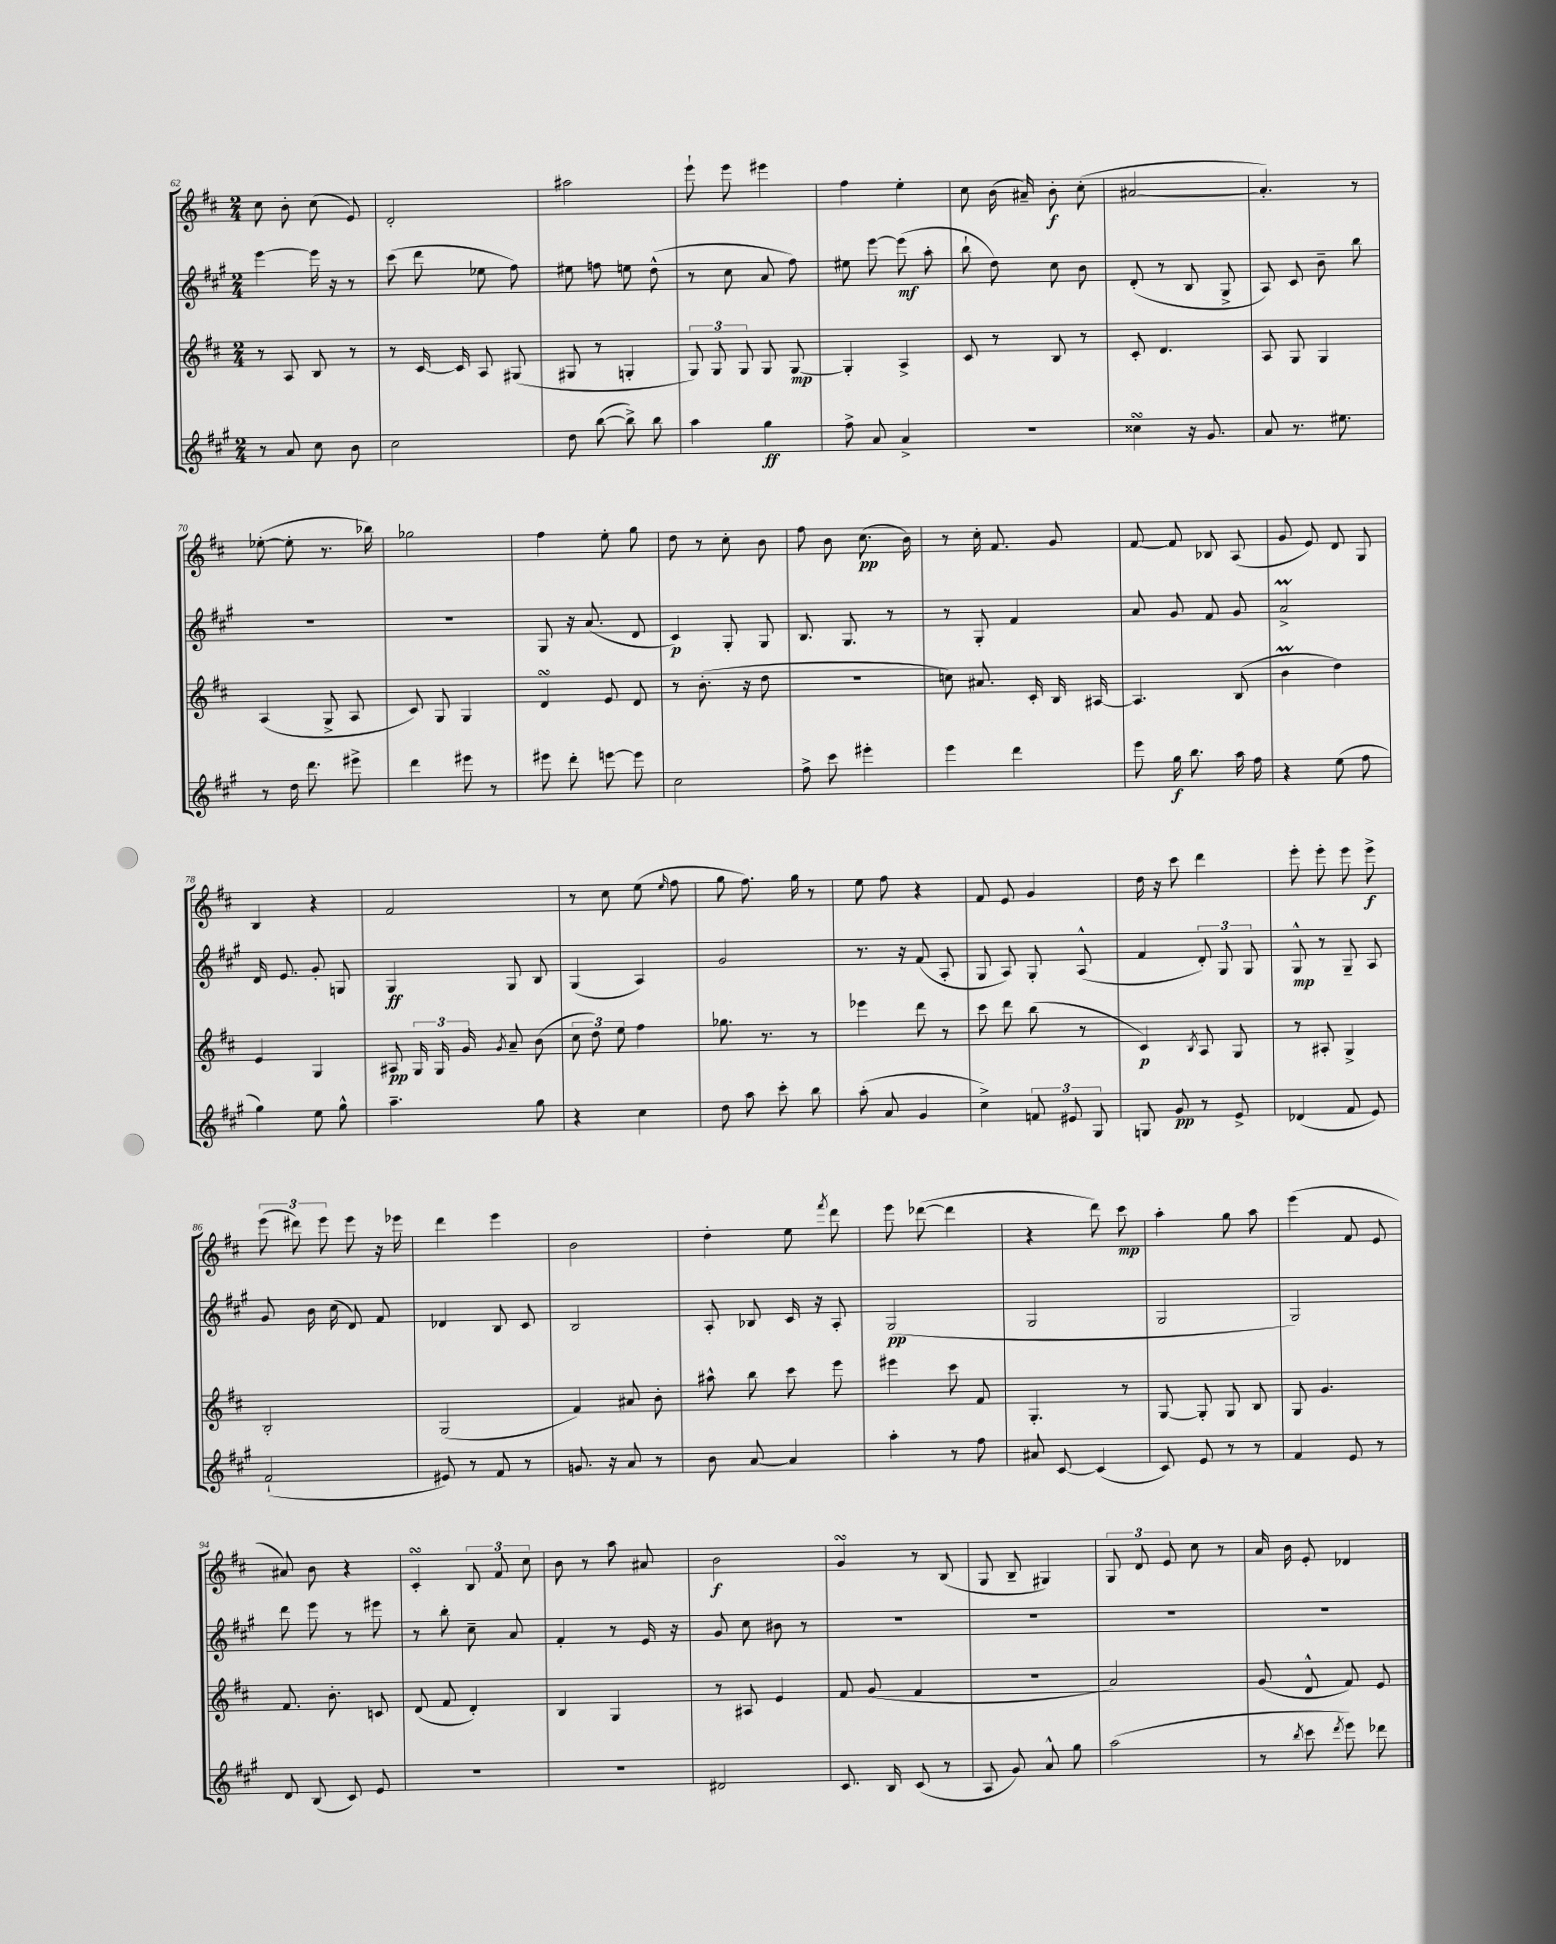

**kern	**kern	**kern	**kern
*staff4	*staff3	*staff2	*staff1
*clefG2	*clefG2	*clefG2	*clefG2
*k[f#c#g#]	*k[f#c#]	*k[f#c#g#]	*k[f#c#]
*M2/4	*M2/4	*M2/4	*M2/4
8r	8r	[4eee	8cc#
8a	8A	.	8b'
8cc#	8B	16eee]	(8cc#
.	.	16r	.
8b	8r	8r	8e)
=	=	=	=
2cc#	8r	(8ccc#	2d'
.	[16c#	8ddd	.
.	16c#]	.	.
.	8A	8ee-	.
.	(8G#	8ff#)	.
=	=	=	=
8dd	8G#	8ee#	2aa#
([8bb	8r	8ff	.
8bb^])	4G'	8ee	.
8bb	.	(8dd^^	.
=	=	=	=
4aa	12G)	8r	8eee`
.	12G	.	.
.	.	8cc#	8eee
.	12G	.	.
4gg#	8G	8a	4eee#
.	[8G	8ff#)	.
=	=	=	=
8ff#^	4G']	8ee#	4ff#
8a	.	[8eee	.
4a^	4A^	(8eee]	4ee'
.	.	8aa'	.
=	=	=	=
2r	8c#	8bb`	8cc#
.	8r	8dd)	(16b
.	.	.	16a#~)
.	8B	8cc#	8b'
.	8r	8b	(8cc#'
=	=	=	=
4cc##	8c#'	(8d'	[2a#
.	4.d	8r	.
16r	.	8B	.
8.g#	.	.	.
.	.	8G#^	.
=	=	=	=
8a	8A	8A)	4.a#'])
8.r	8G	8c#	.
.	4G	8b~	.
8.ee#	.	.	.
.	.	8bb	8r
=	=	=	=
8r	(4A	2r	([8ee-'
16dd	.	.	8ee-']
8.ddd	.	.	.
.	8G^	.	8.r
8eee#^	8A	.	.
.	.	.	16bb-)
=	=	=	=
4ddd	8c#)	2r	2gg-
.	8G	.	.
8eee#	4G	.	.
8r	.	.	.
=	=	=	=
8eee#	4d	8G#	4ff#
8ddd'	.	16r	.
.	.	(8.a	.
[8eee	8e	.	8ee'
8eee]	8d	8d	8gg
=	=	=	=
2cc#	8r	4c#)	8dd
.	(8.b'	.	8r
.	.	8G#'	8cc#'
.	16r	.	.
.	8dd	8G#	8b
=	=	=	=
8ff#^	2r	8.B	8ff#
8ccc#	.	.	8b
.	.	8.G#	.
4eee#'	.	.	(8.cc#
.	.	8r	.
.	.	.	16b)
=	=	=	=
4eee	8cc)	8r	8r
.	8.a#	8G#'	16cc#'
.	.	.	8.f#
4ddd	.	4f#	.
.	16c#'	.	.
.	16B	.	8g
.	[16A#	.	.
=	=	=	=
8eee	4.A#]	8a	[8f#
16gg#	.	8g#	8f#]
8.bb	.	.	.
.	.	8f#	8B-
16aa	(8B	8g#	(8A
16ff#	.	.	.
=	=	=	=
4r	4b	2a^	8g
.	.	.	8e)
(8ee	4dd)	.	8d
8ff#	.	.	8G
=	=	=	=
4gg#)	4e	16d	4B
.	.	8.e	.
8ee	4G	8g#'	4r
8gg#^^	.	8G	.
=	=	=	=
4.aa~	8A#	4G#	2f#
.	24G	.	.
.	24G	.	.
.	24g	.	.
.	8qg	.	.
.	8a~	8G#	.
8gg#	(8b	8B	.
=	=	=	=
4r	12cc#	(4G#	8r
.	12dd)	.	.
.	.	.	8cc#
.	12ee	.	.
4cc#	4ff#	4A)	(8ee
.	.	.	16qqee
.	.	.	8ff#
=	=	=	=
8dd	8.gg-	2g#	8gg
8aa	.	.	8.ff#)
.	8.r	.	.
8ccc#'	.	.	.
.	.	.	16gg
8bb	8r	.	8r
=	=	=	=
(8aa'	4eee-	8.r	8ee
8a	.	.	8ff#
.	.	16r	.
4g#	8ddd	(8f#	4r
.	8r	8A'	.
=	=	=	=
4cc#^)	8ccc#	8G#	8f#
.	8ddd	8A)	8e
12f	(8bb	8G#'	4g
12e#	.	.	.
.	8r	(8A^^	.
12G#	.	.	.
=	=	=	=
8G	4c#)	4f#	16dd
.	.	.	16r
8g#	.	.	8ccc#
.	8qB	.	.
8r	8A	12d')	4ddd
.	.	12G#	.
8e^	8G	.	.
.	.	12G#	.
=	=	=	=
(4d-	8r	8G#^^	8eee'
.	8A#'	8r	8eee'
8f#	4G^	8G#~	8eee
8e)	.	8A	8eee^
=	=	=	=
(2f#`	2B'	8g#	(12eee
.	.	.	12ddd#)
.	.	16b	.
.	.	.	12eee
.	.	(16cc#	.
.	.	8d)	8eee
.	.	8f#	16r
.	.	.	16eee-
=	=	=	=
8e#)	(2G	4d-	4ddd
8r	.	.	.
8f#	.	8B	4eee
8r	.	8c#	.
=	=	=	=
8.g	4f#)	2B	2b
16r	.	.	.
8a	8a#	.	.
8r	8b'	.	.
=	=	=	=
8b	8aa#^^	8A'	4dd'
[8a	8bb	8B-	.
4a]	8ccc#	16c#	8ee
.	.	16r	.
.	.	.	8qfff#
.	8eee	8A'	8ddd
=	=	=	=
4aa'	4eee#	(2G#	8eee
.	.	.	([8ddd-
8r	8ccc#	.	4ddd-]
8ff#	8f#	.	.
=	=	=	=
8a#	4.G'	2G#	4r
[8c#	.	.	.
(4c#]	.	.	8ddd)
.	8r	.	8ccc#
=	=	=	=
8c#)	[8G	2G#	4aa'
8e	8G']	.	.
8r	8G	.	8gg
8r	8B	.	8aa
=	=	=	=
4f#	8G	2G#)	(4eee
.	4.g	.	.
8e	.	.	8f#
8r	.	.	8e
=	=	=	=
8d	8.f#	8ddd	8a#)
(8B	.	8eee	8b
.	8.b'	.	.
8c#)	.	8r	4r
8e	8c	8eee#	.
=	=	=	=
2r	(8d	8r	4c#'
.	8f#	8bb'	.
.	4d')	8cc#~	12B
.	.	.	12f#
.	.	8a	.
.	.	.	12cc#
=	=	=	=
2r	4B	4f#'	8b
.	.	.	8r
.	4G	8r	8aa
.	.	16e	8a#
.	.	16r	.
=	=	=	=
2d#	8r	8g#	2b
.	8A#	8cc#	.
.	4e	8b#	.
.	.	8r	.
=	=	=	=
8.c#	8f#	2r	4g
.	(8g	.	.
16B	.	.	.
(8c#	4f#	.	8r
8r	.	.	(8B
=	=	=	=
8A	2r	2r	8G
8g#)	.	.	8B~
8a^^	.	.	4G#)
8gg#	.	.	.
=	=	=	=
(2aa	2a)	2r	12G
.	.	.	12d
.	.	.	12e
.	.	.	8cc#
.	.	.	8r
=	=	=	=
8r	(8g	2r	16a
.	.	.	16b
8qbb	.	.	.
8ccc#	8d^^	.	8e'
8qddd	.	.	.
8eee)	8f#)	.	4d-
8ddd-	8e	.	.
==	==	==	==
*-	*-	*-	*-
